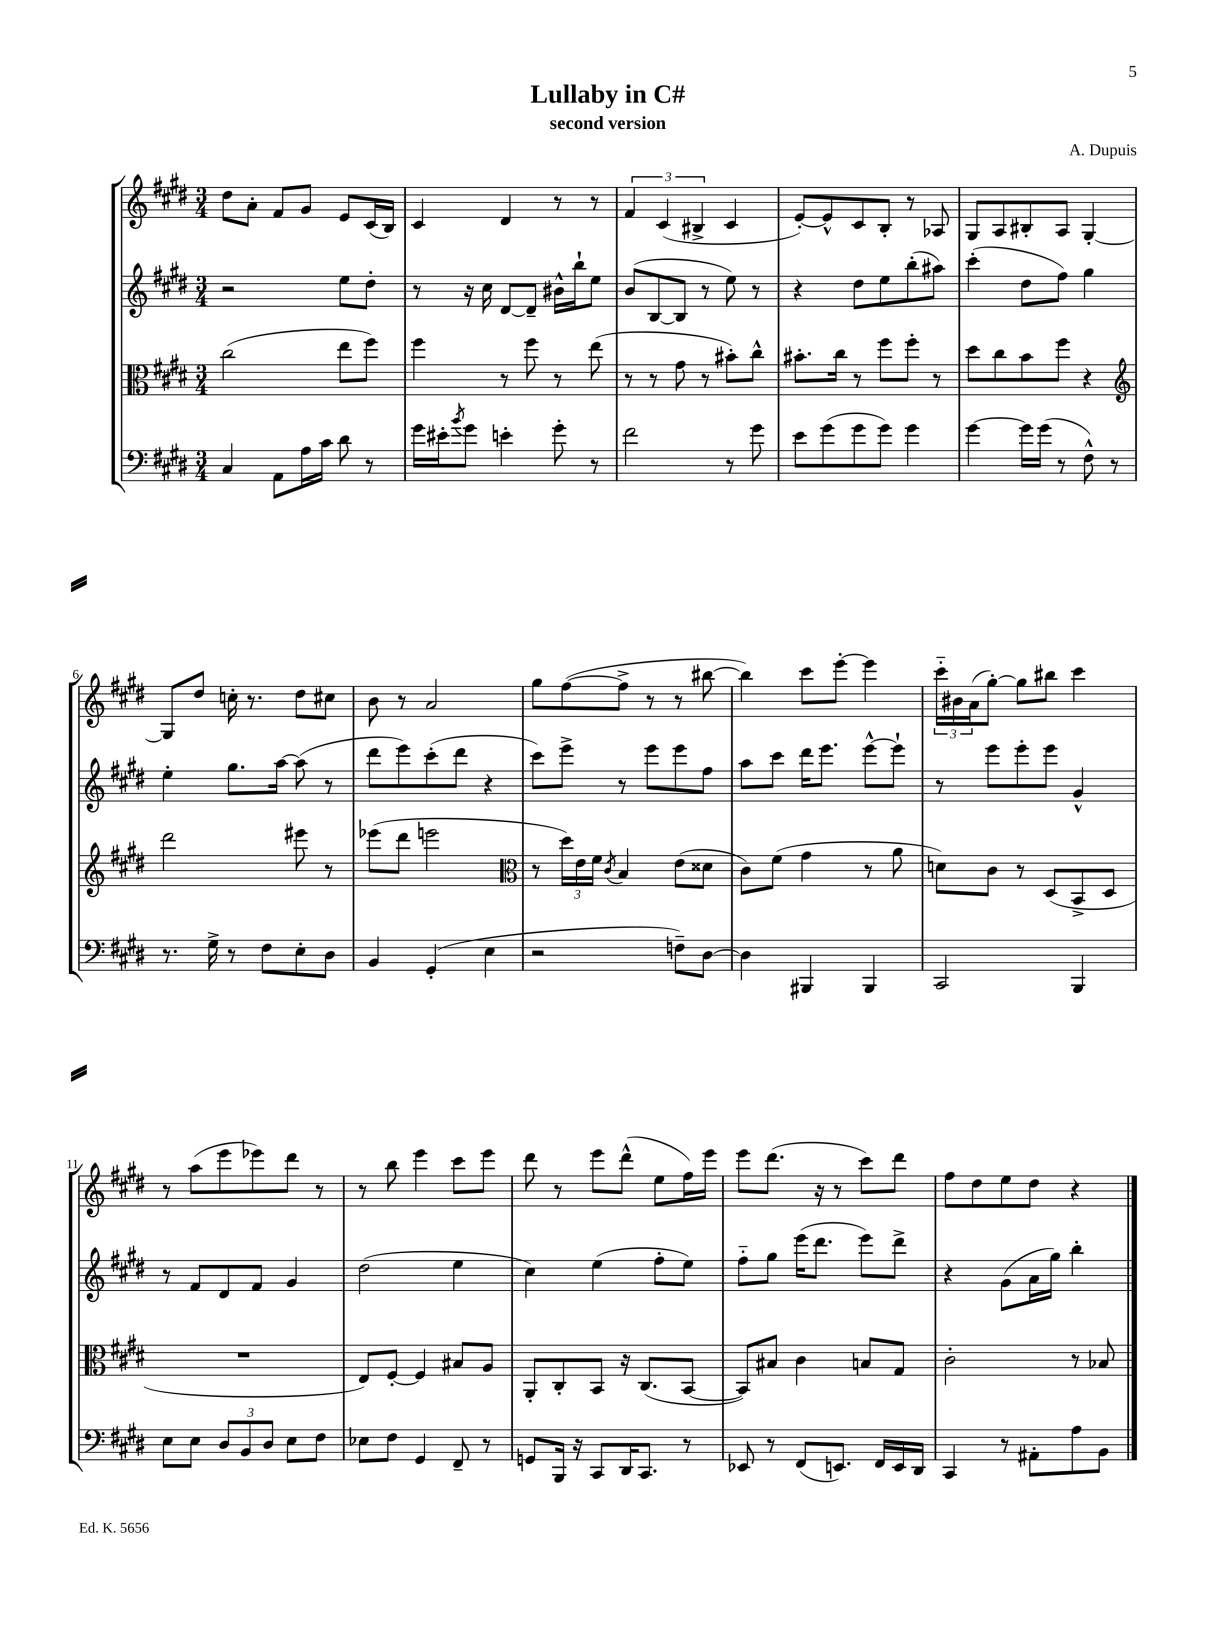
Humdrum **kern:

**kern	**kern	**kern	**kern
*part4	*part3	*part2	*part1
*staff4	*staff3	*staff2	*staff1
*clefF4	*clefC3	*clefG2	*clefG2
*k[f#c#g#d#]	*k[f#c#g#d#]	*k[f#c#g#d#]	*k[f#c#g#d#]
*M3/4	*M3/4	*M3/4	*M3/4
=1	=1	=1	=1
4C#/	(2cc#\	2r	8dd#\L
.	.	.	8a'\J
8AA\L	.	.	8f#/L
16A\L	.	.	8g#/J
16c#\JJ	.	.	.
8d#\	8ee\L	8ee\L	8e/L
8r	8ff#\J)	8dd#'\J	(16c#/L
.	.	.	16B/JJ)
=2	=2	=2	=2
16g#\LL	4ff#\	8r	4c#/
16e#X'\J	.	.	.
8qb/	.	.	.
8g#\J	.	16r	.
.	.	16cc#\	.
4en'\	8r	[8d#/L	4d#/
.	8ff#\	8d#~/J]	.
8g#'\	8r	16b#X^^\LL	8r
.	.	16bb`\J	.
8r	(8ee\	8ee\J	8r
=3	=3	=3	=3
2f#\	8r	(8b/L	6f#/
.	8r	[8B/	.
.	.	.	(6c#/
.	8g#\	8B/J]	.
.	.	.	6B#X^/
.	8r	8r	.
8r	8b#X'\L)	8ee\)	4c#/
8g#\	8cc#^^\J	8r	.
=4	=4	=4	=4
8e\L	8.b#X'\L	4r	[8e'/L)
(8g#\	.	.	8e^^/]
.	16cc#\Jk	.	.
8g#\	8r	8dd#\L	8c#/
8g#\J)	8ff#\L	8ee\	8B'/J
4g#\	8ff#'\J	(8bb'\	8r
.	8r	8aa#X\J)	8A-X/
=5	=5	=5	=5
[4g#\	8dd#\L	(4ccc#'\	8G#/L
.	8cc#\	.	8A/
16g#\LL]	8b\	8dd#\L	8B#X'/
(16g#\JJ	.	.	.
8r	8ff#\J	8ff#\J)	8A/J
8F#^^\)	4r	4gg#\	[4G#'/
8r	.	.	.
!!LO:LB:g=z
=6	=6	=6	=6
*	*clefG2	*	*
8.r	2ddd#\	4ee'\	8G#/L]
.	.	.	8dd#/J
16G#^\	.	.	.
8r	.	8.gg#\L	16ccn'\
.	.	.	8.r
8F#\L	.	.	.
.	.	[16aa\Jk	.
8E'\	8eee#X\	(8aa\]	8dd#\L
8D#\J	8r	8r	8cc#X\J
=7	=7	=7	=7
4BB/	(8eee-X\L	8ddd#\L	8b\
.	8ddd#\J	8eee\)	8r
(4GG#'/	2eeen\	(8ccc#'\	2a/
.	.	8ddd#\J	.
4E\	.	4r	.
=8	=8	=8	=8
*	*clefC3	*	*
2r	8r	8ccc#\L)	8gg#\L
.	24dd#\LL)	8eee^\J	([8ff#\
.	24e\	.	.
.	24f#\JJ	.	.
.	8qc#/	.	.
.	4B/	8r	8ff#^\J]
.	.	8eee\L	8r
8Fn~\L)	(8e\L	8eee\	8r
[8D#\J	8d##X\J	8ff#\J	[8bb#X\
=9	=9	=9	=9
4D#\]	8c#\L)	8aa\L	4bb#\])
.	(8f#\J	8ccc#\J	.
4BBB#X/	4g#\	16ddd#\KL	8ccc#\L
.	.	8.eee\J	.
.	.	.	[8eee'\J
4BBB#/	8r	[8eee^^\L	4eee\]
.	8a\	8eee`\J]	.
=10	=10	=10	=10
2CC#/	8dn\L)	8r	24ccc#\LL
.	.	.	24b#X\
.	.	.	(24a\J
.	8c#\J	8eee\L	[8gg#'\J)
.	8r	8eee'\	8gg#\L]
.	(8D#/L	8eee\J	8bb#X\J
4BBB/	8BB^/	4g#^^/	4ccc#\
.	8D#/J	.	.
!!LO:LB:g=z
=11	=11	=11	=11
8E\L	2.r	8r	8r
8E\J	.	8f#/L	(8aa\L
12D#/L	.	8d#/	8eee\
12BB/	.	.	.
.	.	8f#/J	8eee-X\)
12D#/J	.	.	.
8E\L	.	4g#/	8ddd#\J
8F#\J	.	.	8r
=12	=12	=12	=12
8E-X\L	8E/L)	(2dd#\	8r
8F#\J	[8F#'/J	.	8bb\
4GG#/	4F#/]	.	4eee\
8FF#~/	8B#X/L	4ee\	8ccc#\L
8r	8A/J	.	8eee\J
=13	=13	=13	=13
8GGn/L	8AA'/L	4cc#\)	8ddd#\
16BBB/Jk	8C#'/	.	8r
16r	.	.	.
8CC#/L	8BB/J	(4ee\	8eee\L
16DD#/K	16r	.	(8ddd#^^\J
8.CC#/J	(8.C#/L	.	.
.	.	8ff#'\L	8ee\L
8r	[8BB/J	8ee\J)	16ff#\L)
.	.	.	16eee\JJ
=14	=14	=14	=14
8EE-X/	8BB/L])	8ff#\L	8eee\L
8r	8B#X/J	8gg#\J	(8.ddd#\J
(8FF#/L	4c#\	(16eee\KL	.
.	.	8.ddd#\J	16r
8.EEn/J)	.	.	8r
.	8Bn/L	8eee\L)	8ccc#\L)
16FF#/LL	.	.	.
16EE/	8G#/J	8ddd#^\J	8ddd#\J
16DD#/JJ	.	.	.
=15	=15	=15	=15
4CC#/	2c#'\	4r	8ff#\L
.	.	.	8dd#\
8r	.	(8g#\L	8ee\
8AA#X'\L	.	16a\L	8dd#\J
.	.	16gg#\JJ)	.
8A\	8r	4bb'\	4r
8BB\J	8B-X/	.	.
==	==	==	==
*-	*-	*-	*-
